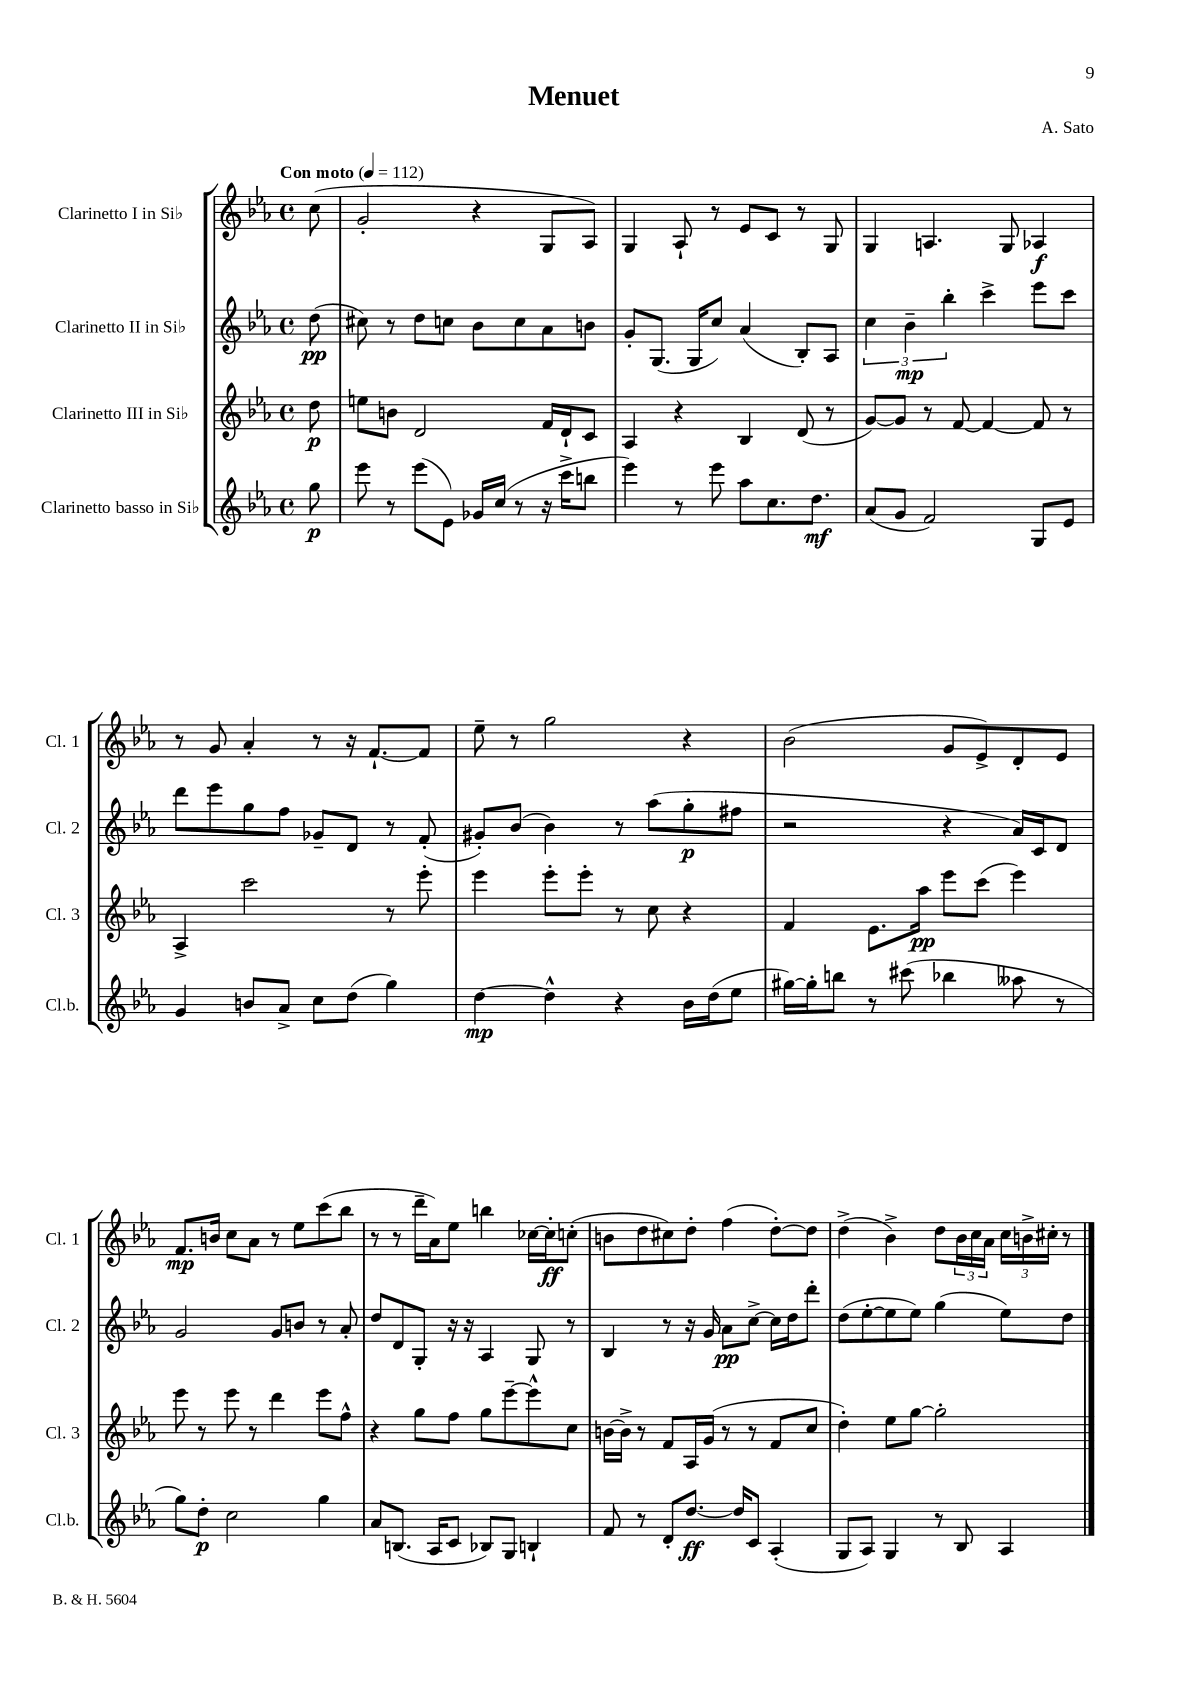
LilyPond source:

\header { title = "Menuet" composer = "A. Sato" }
<<
\new StaffGroup <<
\new Staff = "s0" \with { instrumentName = "Clarinetto I in Sib" shortInstrumentName = "Cl. 1" } {
    \clef treble \key ees \major \defaultTimeSignature \time 4/4 \partial 8 \tempo "Con moto" 4 = 112
    c''8( |
    g'2-. r4 g8 aes8) |
    g4 aes8-! r8 ees'8 c'8 r8 g8 |
    g4 a4. g8 aes4\f |
    r8 g'8 aes'4-. r8 r16 f'8.~-! f'8 |
    ees''8-- r8 g''2 r4 |
    bes'2( g'8 ees'8->) d'8-. ees'8 |
    f'8.\mp b'16 c''8 aes'8 r8 ees''8 c'''8( bes''8 |
    r8 r8 d'''16-- aes'16) ees''8 b''4 ces''16~ ces''16-.\ff c''8-.( |
    b'8 d''8 cis''8) d''8-. f''4( d''8~-.) d''8 |
    d''4->( bes'4->) d''8 \tuplet 3/2 { bes'16 c''16 aes'16 } \tuplet 3/2 { c''16 b'16-> cis''16-. } r8 \bar "|." |
}
\new Staff = "s1" \with { instrumentName = "Clarinetto II in Sib" shortInstrumentName = "Cl. 2" } {
    \clef treble \key ees \major \defaultTimeSignature \time 4/4 \partial 8
    d''8\pp( |
    cis''8) r8 d''8 c''8 bes'8 c''8 aes'8 b'8 |
    g'8-. g8.( g16 c''8) aes'4( bes8-.) aes8 |
    \tuplet 3/2 { c''4 bes'4--\mp bes''4-. } c'''4-> ees'''8 c'''8 |
    d'''8 ees'''8 g''8 f''8 ges'8-- d'8 r8 f'8-.( |
    gis'8-.) bes'8( bes'4) r8 aes''8( g''8-.\p fis''8 |
    r2 r4 aes'16) c'16 d'8 |
    g'2 g'8 b'8 r8 aes'8-. |
    d''8 d'8 g8-. r16 r16 aes4 g8 r8 |
    bes4 r8 r16 g'16 aes'8\pp c''8~-> c''16 d''16 d'''8-. |
    d''8( ees''8~-. ees''8 ees''8) g''4( ees''8) d''8 \bar "|." |
}
\new Staff = "s2" \with { instrumentName = "Clarinetto III in Sib" shortInstrumentName = "Cl. 3" } {
    \clef treble \key ees \major \defaultTimeSignature \time 4/4 \partial 8
    d''8\p |
    e''8 b'8 d'2 f'16 d'16-! c'8 |
    aes4 r4 bes4 d'8( r8 |
    g'8~) g'8 r8 f'8~ f'4~ f'8 r8 |
    aes4-> c'''2 r8 ees'''8-. |
    ees'''4 ees'''8-. ees'''8-. r8 c''8 r4 |
    f'4 ees'8. aes''16\pp ees'''8 c'''8( ees'''4) |
    ees'''8 r8 ees'''8 r8 d'''4 ees'''8 f''8-^ |
    r4 g''8 f''8 g''8 ees'''8~-- ees'''8-^ c''8 |
    b'16~ b'16-> r8 f'8 aes16 g'16( r8 r8 f'8 c''8 |
    d''4-.) ees''8 g''8~ g''2-. \bar "|." |
}
\new Staff = "s3" \with { instrumentName = "Clarinetto basso in Sib" shortInstrumentName = "Cl.b." } {
    \clef treble \key ees \major \defaultTimeSignature \time 4/4 \partial 8
    g''8\p |
    ees'''8 r8 ees'''8( ees'8) ges'16 c''16( r8 r16 c'''16-> b''8 |
    ees'''4) r8 ees'''8 aes''8 c''8. d''8.\mf |
    aes'8( g'8 f'2) g8 ees'8 |
    g'4 b'8 aes'8-> c''8 d''8( g''4) |
    d''4~\mp d''4-^ r4 bes'16 d''16( ees''8 |
    gis''16~) gis''16-. b''8 r8 cis'''8( bes''4 aeses''8 r8 |
    g''8) d''8-.\p c''2 g''4 |
    aes'8 b8.( aes16 c'8 bes8) g8 b4-! |
    f'8 r8 d'8-. d''8.~\ff d''16 c'8 aes4-.( |
    g8 aes8) g4 r8 bes8 aes4 \bar "|." |
}
>>
>>
\layout { \context { \Score \remove "Bar_number_engraver" } }
